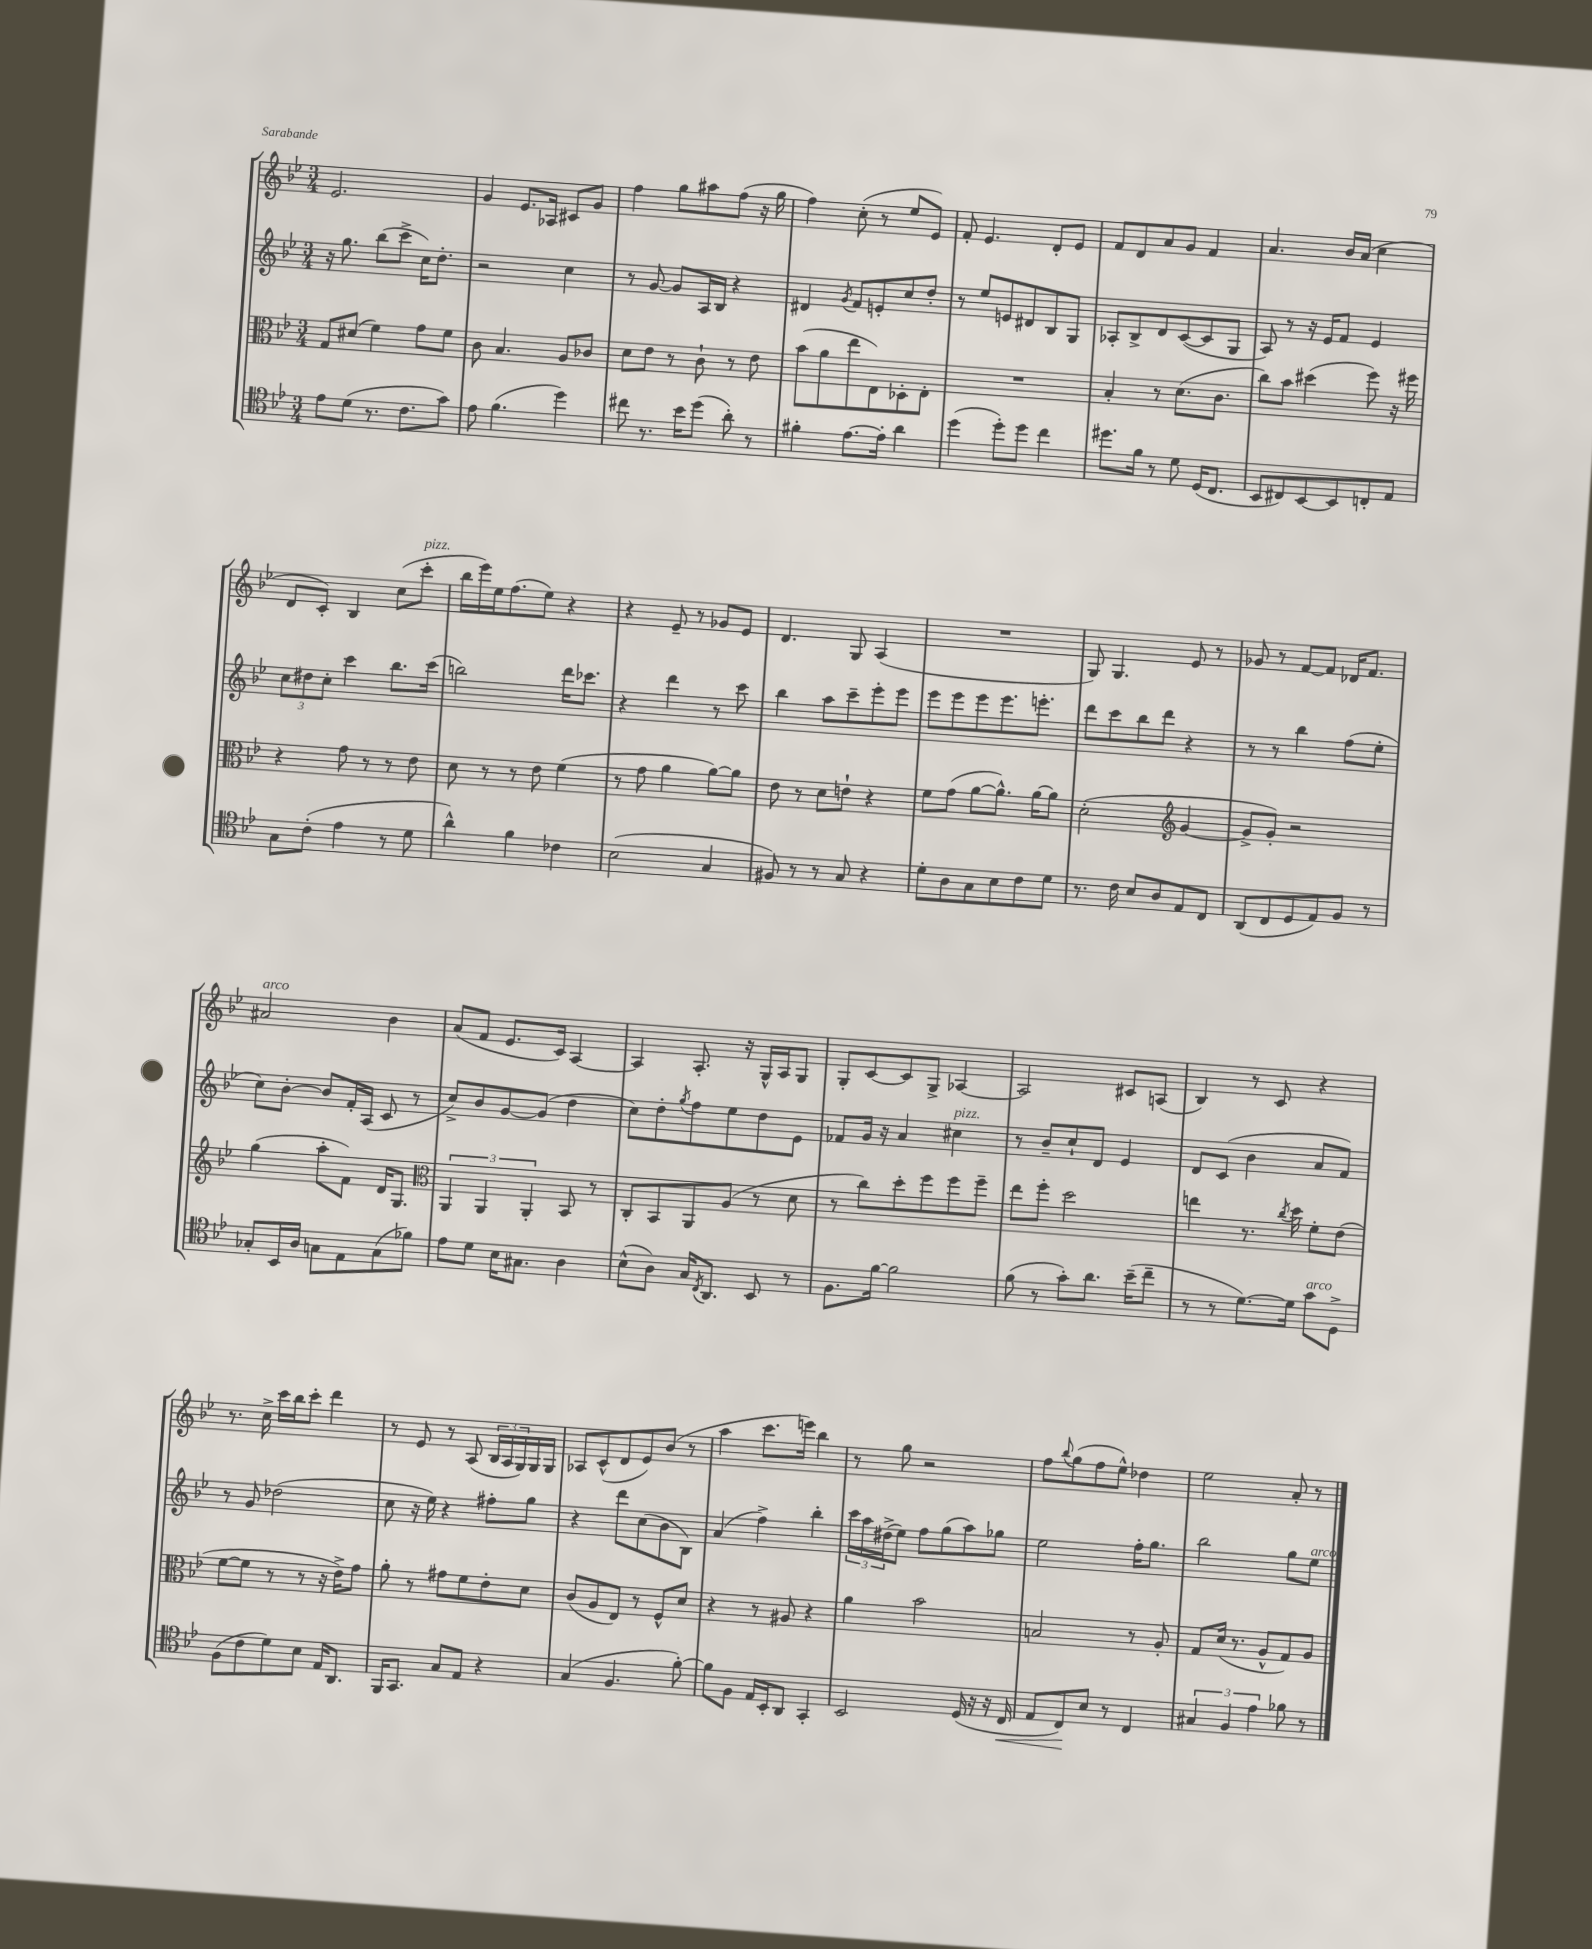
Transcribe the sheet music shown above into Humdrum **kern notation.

**kern	**dynam	**kern	**kern	**kern
*part4	*part4	*part3	*part2	*part1
*staff4	*staff4	*staff3	*staff2	*staff1
*clefC4	*	*clefC3	*clefG2	*clefG2
*k[b-e-]	*	*k[b-e-]	*k[b-e-]	*k[b-e-]
*M3/4	*	*M3/4	*M3/4	*M3/4
=14	=14	=14	=14	=14
8e-\L	.	8G/L	16r	2.e-/
.	.	.	8.gg\	.
(8d\J	.	(8d#X/J	.	.
8.r	.	4f\)	(8bb-\L	.
.	.	.	8ccc^\J	.
8.c\L	.	.	.	.
.	.	8g\L	16cc\KL)	.
.	.	.	8.dd'\J	.
8g\J)	.	8f\J	.	.
=15	=15	=15	=15	=15
8e-\	.	8c\	2r	4g/
(4.f\	.	4.B-/	.	.
.	.	.	.	8.e-/L
.	.	.	.	16A-X/Jk
4dd\)	.	8A/L	4cc\	8c#X/L
.	.	8c-X/J	.	8g/J
=16	=16	=16	=16	=16
8cc#X\	.	8d\L	8r	4ff\
8.r	.	8e-\J	[8g/	.
.	.	8r	8g/L]	8gg\L
16b-\KL	.	.	.	.
(8dd\J	.	8c`\	16A/L	8aa#X\
.	.	.	16B-/JJ	.
8a'\)	.	8r	4r	(8ff\J
8r	.	8e-\	.	16r
.	.	.	.	16gg\
=17	=17	=17	=17	=17
4f#X'\	.	(8b-\L	4d#X/	4ff\)
.	.	8a\	.	.
.	.	.	8qg/	.
[8.e-\L	.	8ee-\	8f/L	(8cc'\
.	.	8E-\)	8en'/	8r
16e-'\Jk]	.	.	.	.
4a\	.	8D-X'\	8cc/	8ee-/L
.	.	8E-'\J	8dd'/J	8e-/J)
=18	=18	=18	=18	=18
(4dd\	.	2.r	8r	8f'/
.	.	.	8ee-/L	4.e-/
8dd'\L)	.	.	8en/	.
8dd\J	.	.	8d#X/	.
4cc\	.	.	8B-/	8d'/L
.	.	.	8G/J	8e-/J
=19	=19	=19	=19	=19
8.dd#X\L	.	4B-'/	8A-X'/L	8f/L
.	.	.	8B-^/	8d/
16f\Jk	.	.	.	.
8r	.	8r	8d/	8a/
8d\	.	(8.d\L	([8c/	8g/J
(16D/KL	.	.	8c/]	4f/
8.C/J	.	8.c\J	.	.
.	.	.	8G/J	.
=20	=20	=20	=20	=20
8BB-/L	.	8cc\L)	8A/)	4.a/
8C#X/)	.	8b-\J	8r	.
[8BB-/	.	(4dd#X\	16r	.
.	.	.	16e-/KL	.
8BB-/]	.	.	8f/J	16b-/LL
.	.	.	.	(16a/JJ
8Cn'/	.	8ff\)	4e-/	4cc\
8E-/J	.	16r	.	.
.	.	16ff#X\	.	.
!!LO:LB:g=z
=21	=21	=21	=21	=21
8G\L	.	4r	12cc\L	8d/L
.	.	.	12dd#X\	.
(8c'\J	.	.	.	8c'/J)
.	.	.	12cc'\J	.
4e-\	.	8g\	4ccc\	4B-/
.	.	8r	.	.
8r	.	8r	8.bb-\L	(8cc\L
!	!	!	!	!LO:TX:a:i:t=pizz.
8d\	.	8e-\	.	8ccc'\J
.	.	.	(16ccc\Jk	.
=22	=22	=22	=22	=22
4a^^\)	.	8d\	2bbn\)	16bb-\LL
.	.	.	.	16eee-\)
.	.	8r	.	16ee-\J
.	.	.	.	(8.ff\
4f\	.	8r	.	.
.	.	8e-\	.	8ee-\J)
4c-X\	.	(4f\	16ddd\KL	4r
.	.	.	8.ccc-X\J	.
=23	=23	=23	=23	=23
(2B-\	.	8r	4r	4r
.	.	8g\	.	.
.	.	4a\	4ddd\	8e-~/
.	.	.	.	8r
4G/	.	[8a\L)	8r	8g-X/L
.	.	8a\J]	8ccc\	8e-/J
=24	=24	=24	=24	=24
8F#X/)	.	8e-\	4bb-\	4.d/
8r	.	8r	.	.
8r	.	8d\L	8aa\L	.
8G/	.	8en`\J	8ccc~\	8G/
4r	.	4r	8eee-'\	(4A/
.	.	.	8eee-\J	.
=25	=25	=25	=25	=25
8d'\L	.	8f\L	8eee-\L	2.r
8A\	.	(8g\J	8eee-\	.
8G\	.	[8a\L	8eee-\	.
8B-\	.	8.a^^\J])	8.eee-\	.
8c\	.	.	.	.
.	.	[16a\KL	8.eeen'\J	.
8d\J	.	8a\J]	.	.
=26	=26	=26	=26	=26
8.r	.	(2d'\	8ddd\L	8G/)
.	.	.	8ccc\	4.G/
16c\	.	.	.	.
8B-/L	.	.	8bb-\	.
8A/	.	.	8ddd\J	.
*	*	*clefG2	*	*
8E-/	.	[4g/	4r	8e-/
8C/J	.	.	.	8r
=27	=27	=27	=27	=27
(8AA/L	.	8g^/L]	8r	8g-X/
8C/	.	8g'/J)	8r	8r
8D/	.	2r	4bb-\	[8f/L
8E-/)	.	.	.	8f/J]
8F/J	.	.	(8ff\L	16d-X/KL
.	.	.	.	8.f/J
8r	.	.	8ee-'\J	.
!!LO:LB:g=z
=28	=28	=28	=28	=28
!	!	!	!	!LO:TX:a:i:t=arco
8G-X'/L	.	(4gg\	8cc\L)	2a#X/
16BB-/L	.	.	[8b-'\J	.
16A/JJ	.	.	.	.
8Gn\L	.	8aa'\L	8b-/L]	.
8E-\	.	8f\J)	16f'/L	.
.	.	.	(16A/JJ	.
(8G\	.	16d/KL	8c/	4b-\
.	.	8.G/J	.	.
8f-X\J)	.	.	8r	.
=29	=29	=29	=29	=29
*	*	*clefC3	*	*
8e-\L	.	6AA/	8cc^/L)	(8a/L
8d\J	.	.	8b-/	8f/J
.	.	6AA/	.	.
16B-\KL	.	.	[8g/	8.e-/L
8.G#X\J	.	.	.	.
.	.	6AA'/	.	.
.	.	.	(8g/J]	.
.	.	.	.	16c/Jk)
4A\	.	8BB-/	4dd\	[4A/
.	.	8r	.	.
=30	=30	=30	=30	=30
(8B-^^\L	.	8C'/L	8cc\L)	4A/]
8A\J)	.	8BB-/	8dd'\	.
.	.	.	8qgg/	.
16G/KL	.	8AA/	8ff\	8.A'/
8qC/	.	.	.	.
8.AA/J	.	.	.	.
.	.	(8A/J	8ee-\	.
.	.	.	.	16r
8BB-/	.	8r	8dd\	16G^^/LL
.	.	.	.	16A/J
8r	.	8d\	8e-\J	8G/J
=31	=31	=31	=31	=31
8.F\L	.	8r	8f-X/L	8G'/L
.	.	8cc\L)	16g/Jk	[8c/
[16f\Jk	.	.	16r	.
2f\]	.	8dd'\	4a/	8c/]
.	.	8ff\	.	8G^/J
!	!	!	!LO:TX:a:i:t=pizz.	!
.	.	8ff\	4cc#X\	[4A-X/
.	.	8ff~\J	.	.
=32	=32	=32	=32	=32
(8f\	.	8ee-\L	8r	2A-/]
8r	.	8ff'\J	8b-~/L	.
8g'\L)	.	2dd\	8cc`/	.
8.a\J	.	.	8d/J	.
.	.	.	4e-/	8c#X/L
(16b-~\KL	.	.	.	.
8cc~\J	.	.	.	(8An/J
=33	=33	=33	=33	=33
8r	.	4een\	8d/L	4B-/)
8r	.	.	(8c/J	.
[8.d\L)	.	8.r	4b-\	8r
.	.	.	.	8c/
.	.	8qcc/	.	.
16d\Jk]	.	16dd\	.	.
!LO:TX:a:i:t=arco	!	!	!	!
8g\L	.	8f'\L	8a/L	4r
8D^\J	.	(8e-\J	8f/J)	.
!!LO:LB:g=z
=34	=34	=34	=34	=34
(8F\L	.	[8f\L	8r	8.r
8c\	.	8f\J]	8g/	.
.	.	.	.	16cc^\
8d\)	.	8r	(2dd-X\	16ccc\LL
.	.	.	.	16bb-\J
8B-\J	.	8r	.	8ccc'\J
16E-/KL	.	16r	.	4ddd\
8.AA/J	.	16e-^\KL)	.	.
.	.	8g\J	.	.
=35	=35	=35	=35	=35
16FF/KL	.	8a'\	8cc\	8r
8.GG/J	.	.	.	.
.	.	8r	16r	8e-/
.	.	.	16ee-\)	.
8G/L	.	8g#X\L	4r	8r
8E-/J	.	8f\	.	(8A/
4r	.	8e-'\	8ff#X'\L	24B-/LL
.	.	.	.	24A/
.	.	.	.	24G/)
.	.	8d\J	8gg\J	16G/
.	.	.	.	16G/JJ
=36	=36	=36	=36	=36
(4G/	.	(8c/L	4r	8A-X/L
.	.	8A/	.	(8c^^/
4.F/	.	8E-/J)	8ddd\L	8d/
.	.	8r	(8cc\	8e-/)
.	.	8F^^/L	8b-\	(8b-/J
[8f'\)	.	8d/J	8B-\J)	8r
=37	=37	=37	=37	=37
8f\L]	.	4r	(4a/	4aa\
8F\J	.	.	.	.
16E-/LL	.	8r	4ff^\)	8.ccc\L
16BB-'/J	.	.	.	.
8AA/J	.	8A#X/	.	.
.	.	.	.	16eeen\Jk)
4GG'/	.	4r	4bb-'\	4bb-\
=38	=38	=38	=38	=38
2BB-/	.	4a\	24ccc\LL	8r
.	.	.	24aa\	.
.	.	.	(24dd#X^\J	.
.	.	.	8ee-\J)	8gg\
.	.	2b-\	8ff\L	2r
.	.	.	(8gg\	.
(16D/	.	.	8aa\)	.
16r	.	.	.	.
16r	.	.	8gg-X\J	.
!	!LO:HP:b	!	!	!
16C/	<	.	.	.
=39	=39	=39	=39	=39
8E-/L	.	2Bn/	2ee-\	8ff\L
.	.	.	.	8qqbb-/
8C/)	.	.	.	(8gg\
8B-/J	[	.	.	8ff\
8r	.	.	.	8ee-^^\J)
4C/	.	8r	16ff'\KL	4dd-X\
.	.	.	8.gg\J	.
.	.	8A'/	.	.
=40	=40	=40	=40	=40
6G#X/	.	8G/L	2bb-\	2ee-\
.	.	(16d/Jk	.	.
6F/	.	.	.	.
.	.	8.r	.	.
6e-\	.	.	.	.
.	.	8A^^/L	.	.
8f-X\	.	8G/)	8gg\L	8a'/
!	!	!	!LO:TX:a:i:t=arco	!
8r	.	8A/J	8ee-\J	8r
==	==	==	==	==
*-	*-	*-	*-	*-
